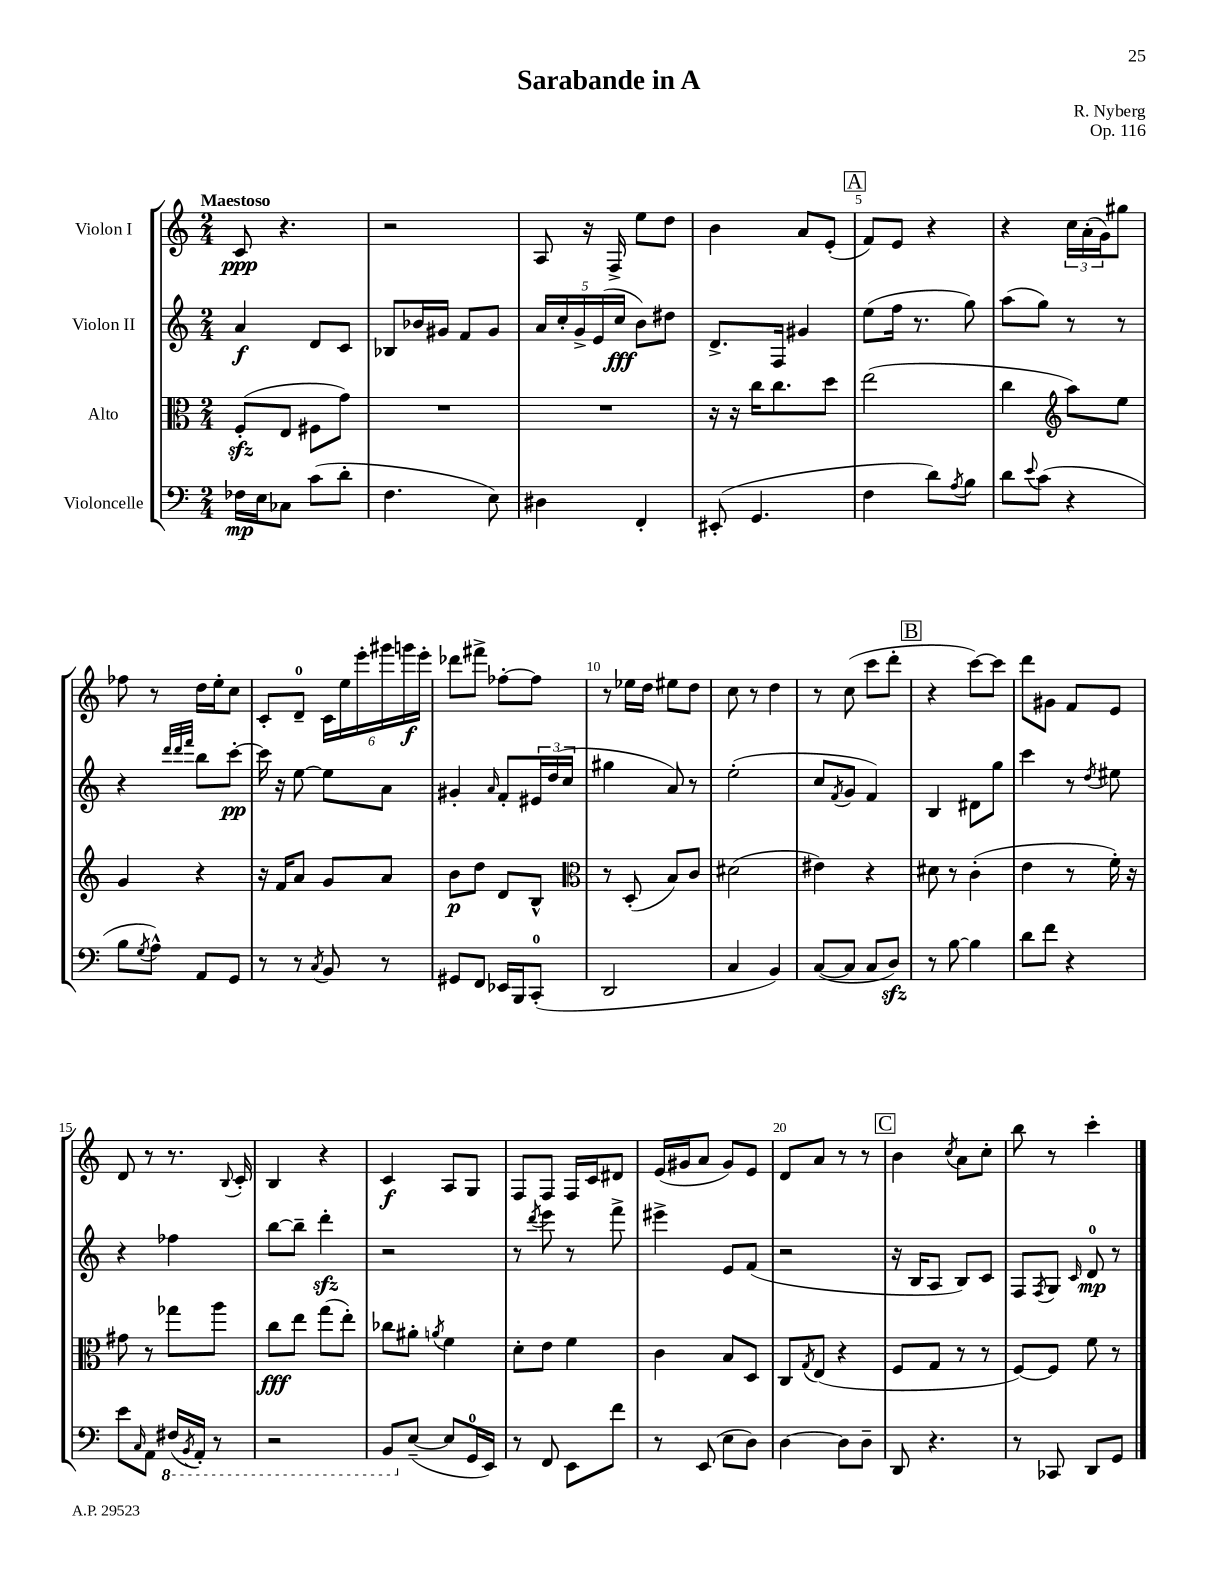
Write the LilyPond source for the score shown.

\header { title = "Sarabande in A" composer = "R. Nyberg" opus = "Op. 116" }
<<
\new StaffGroup <<
\new Staff = "s0" \with { instrumentName = "Violon I" } {
    \clef treble \key c \major \numericTimeSignature \time 2/4 \tempo "Maestoso"
    c'8\ppp r4. |
    r2 |
    a8 r16 f16-> e''8 d''8 |
    b'4 a'8 e'8-.( |
    \mark \markup { \box "A" } f'8) e'8 r4 |
    r4 \tuplet 3/2 { c''16 a'16-.( g'16) } gis''8 |
    fes''8 r8 d''16 e''16-. c''8 |
    c'8-. d'8-0-- \tuplet 6/4 { c'16 e''16 e'''16-. gis'''16 g'''16\f e'''16-. } |
    des'''8 fis'''8-> fes''8~-. fes''8 |
    r8 ees''16 d''16 eis''8 d''8 |
    c''8 r8 d''4 |
    r8 c''8( c'''8 d'''8-. |
    \mark \markup { \box "B" } r4 c'''8~) c'''8 |
    d'''8 gis'8 f'8 e'8 |
    d'8 r8 r8. \appoggiatura { b8 } c'16-. |
    b4 r4 |
    c'4\f a8 g8 |
    f8 f8 f16 c'16 dis'8 |
    e'16( gis'16 a'8 gis'8) e'8 |
    d'8 a'8 r8 r8 |
    \mark \markup { \box "C" } b'4 \acciaccatura { c''8 } a'8 c''8-. |
    b''8 r8 c'''4-. \bar "|." |
}
\new Staff = "s1" \with { instrumentName = "Violon II" } {
    \clef treble \key c \major \numericTimeSignature \time 2/4
    a'4\f d'8 c'8 |
    bes8 bes'16 gis'16 f'8 gis'8 |
    \tuplet 5/4 { a'16 c''16-. g'16-> e'16( c''16\fff } b'8) dis''8 |
    d'8.-> f16 gis'4 |
    \mark \markup { \box "A" } e''8( f''16 r8. g''8) |
    a''8( g''8) r8 r8 |
    r4 \grace { d'''32 d'''32 f'''32 } b''8 c'''8~-.\pp |
    c'''16 r16 e''8~ e''8 a'8 |
    gis'4-. \grace { a'16 } f'8-. \tuplet 3/2 { eis'16 d''16( c''16 } |
    gis''4 a'8) r8 |
    e''2-.( |
    c''8 \acciaccatura { f'8 } g'8 f'4) |
    \mark \markup { \box "B" } b4 dis'8 g''8 |
    c'''4 r8 \acciaccatura { d''8 } eis''8 |
    r4 fes''4 |
    b''8~ b''8-- d'''4-.\sfz |
    r2 |
    r8 \acciaccatura { d'''8 } e'''8 r8 f'''8-> |
    eis'''4-> e'8 f'8( |
    r2 |
    \mark \markup { \box "C" } r16 b16 a8 b8) c'8 |
    f8 \acciaccatura { f8 } g8 \grace { c'16 } d'8-0\mp r8 \bar "|." |
}
\new Staff = "s2" \with { instrumentName = "Alto" } {
    \clef alto \key c \major \numericTimeSignature \time 2/4
    f8-.\sfz( e8 fis8 g'8) |
    R2 |
    R2 |
    r16 r16 c''16 c''8. d''8 |
    \mark \markup { \box "A" } e''2( |
    c''4 \clef treble a''8) e''8 |
    g'4 r4 |
    r16 f'16 a'8 g'8 a'8 |
    b'8\p d''8 d'8 b8-^ |
    \clef alto r8 d8-.( b8) c'8 |
    dis'2( |
    eis'4) r4 |
    \mark \markup { \box "B" } dis'8 r8 c'4-.( |
    e'4 r8 f'16-.) r16 |
    gis'8 r8 ges''8 a''8 |
    c''8\fff e''8 g''8( e''8-.) |
    ces''8 ais'8-. \acciaccatura { a'8 } f'4 |
    d'8-. e'8 f'4 |
    c'4 b8 d8 |
    c8 \acciaccatura { g8 } e8( r4 |
    \mark \markup { \box "C" } f8 g8 r8 r8 |
    f8~) f8 f'8 r8 \bar "|." |
}
\new Staff = "s3" \with { instrumentName = "Violoncelle" } {
    \clef bass \key c \major \numericTimeSignature \time 2/4
    fes16\mp e16 ces8 c'8( d'8-. |
    f4. e8) |
    dis4 f,4-. |
    eis,8-.( g,4. |
    \mark \markup { \box "A" } f4 d'8) \acciaccatura { a8 } b8 |
    d'8 \appoggiatura { e'8 } c'8( r4 |
    b8 \acciaccatura { g8 } a8-^) a,8 g,8 |
    r8 r8 \acciaccatura { c8 } b,8 r8 |
    gis,8 f,8 ees,16 b,,16 c,8-0-.( |
    d,2 |
    c4 b,4) |
    c8~( c8 c8 d8\sfz) |
    \mark \markup { \box "B" } r8 b8~ b4 |
    d'8 f'8 r4 |
    e'8 \grace { c16 } a,8 \ottava #-1 fis,16( \acciaccatura { b,,8 } a,,16-.) r8 |
    r2 |
    b,,8 \ottava #0 e8~--( e8 g,16-0 e,16) |
    r8 f,8 e,8 f'8 |
    r8 e,8( e8 d8) |
    d4~ d8 d8-- |
    \mark \markup { \box "C" } d,8 r4. |
    r8 ces,8 d,8 g,8 \bar "|." |
}
>>
>>
\layout { \context { \Score \override BarNumber.break-visibility = ##(#f #t #t) barNumberVisibility = #(every-nth-bar-number-visible 5) } }
